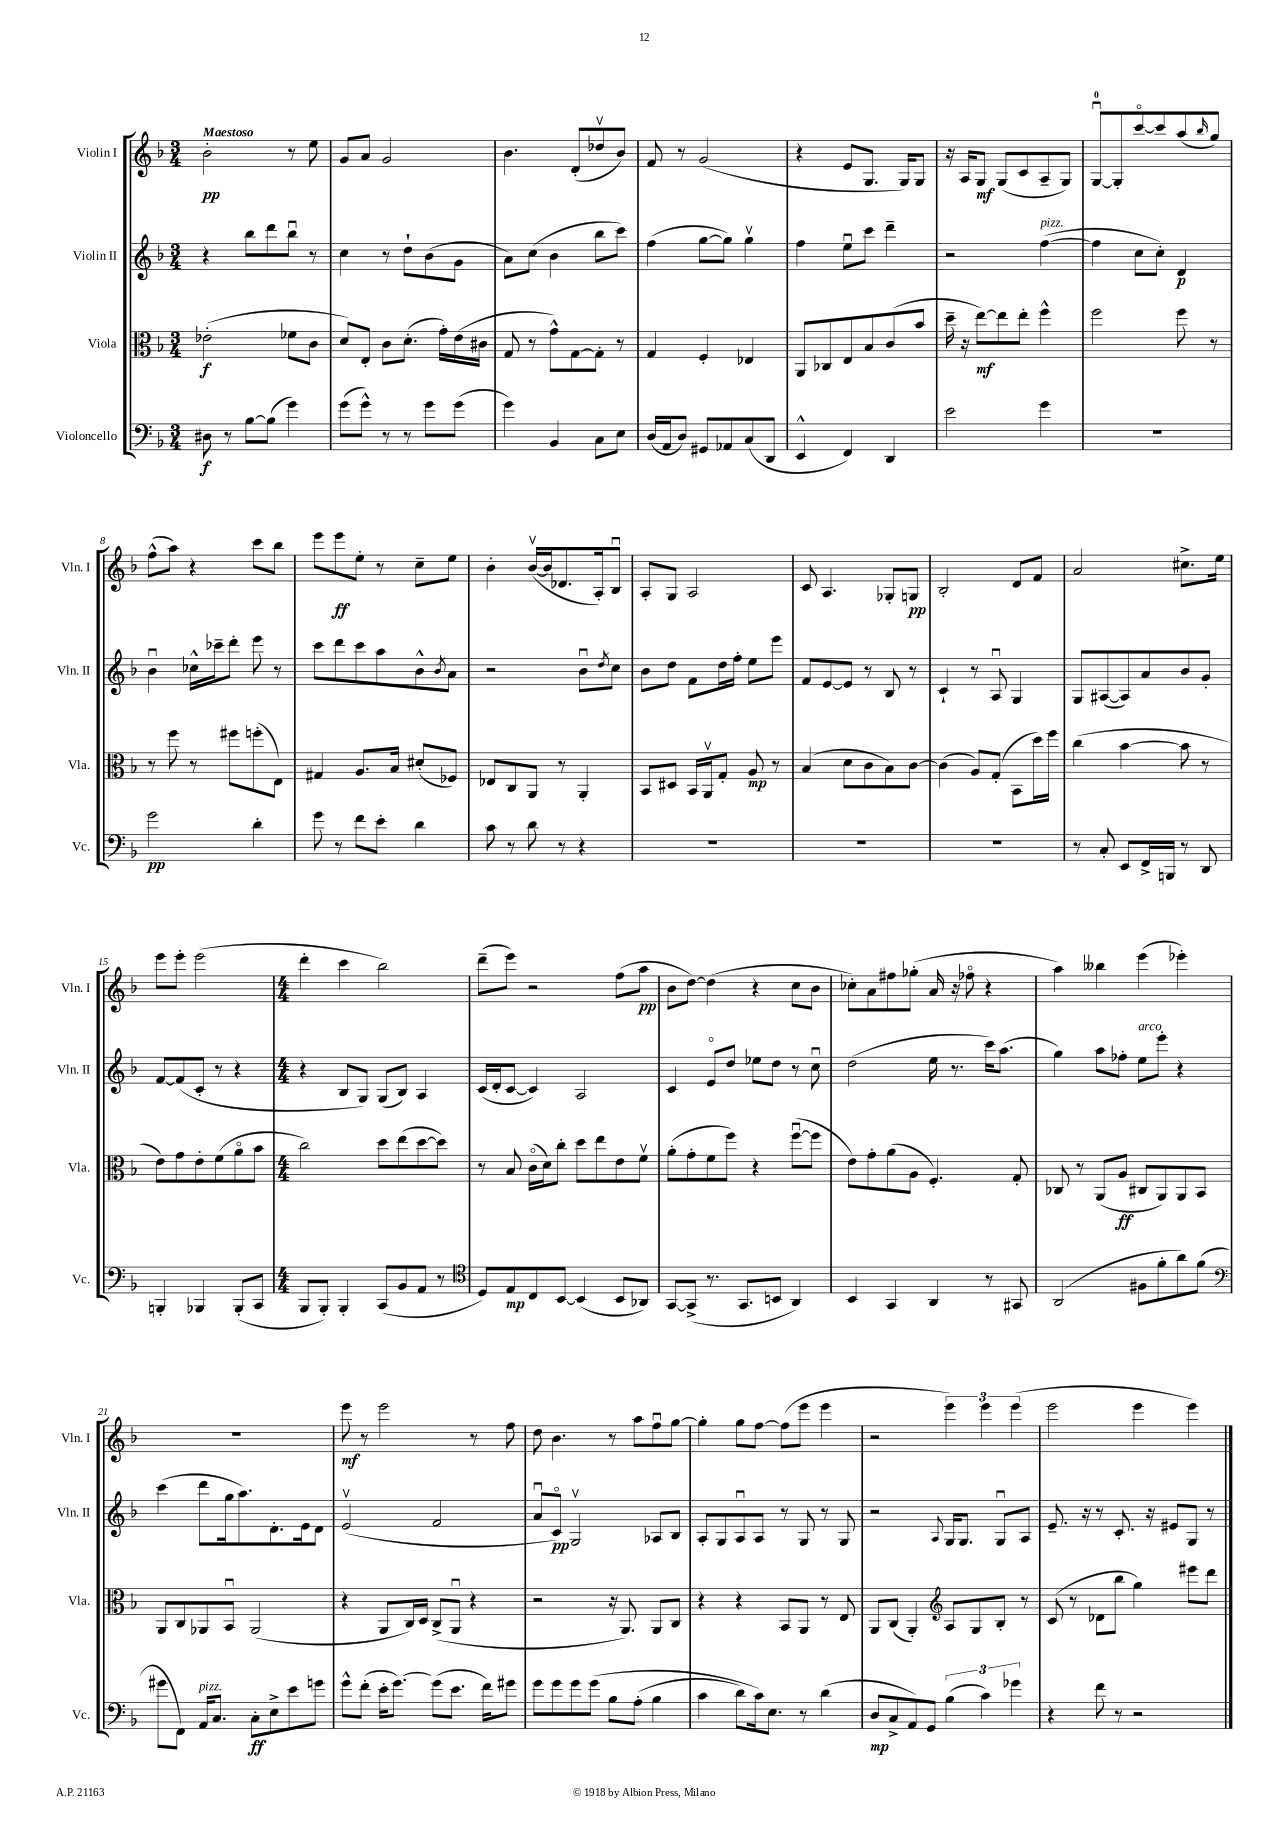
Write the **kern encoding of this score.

**kern	**kern	**kern	**kern
*staff4	*staff3	*staff2	*staff1
*clefF4	*clefC3	*clefG2	*clefG2
*k[b-]	*k[b-]	*k[b-]	*k[b-]
*M3/4	*M3/4	*M3/4	*M3/4
8D#	(2e-'	4r	2b-'
8r	.	.	.
[8B-	.	8bb-	.
(8B-]	.	8ddd	.
4g)	8f-	8bb-u	8r
.	8c	8r	8ee
=	=	=	=
(8g	8d)	4cc	8g
8g^^)	8E'	.	8a
8r	8c	8r	2g
8r	(8.d'	8dd`	.
8g	.	(8b-	.
.	16g')	.	.
(8g	(16e	8g	.
.	16c#	.	.
=	=	=	=
4g)	8G	8a)	4.b-
.	8r	(8cc	.
4BB-	8g^^)	4b-	.
.	[8G	.	(8d'
8C	8G']	8bb-	8dd-v
8E	8r	8ccc)	8b-)
=	=	=	=
(16D	4G	(4ff	8f
16AA	.	.	.
8D)	.	.	8r
8GG#	4F'	[8gg	(2g
8AA-	.	8gg])	.
(8C	4E-	4ggv	.
8DD	.	.	.
=	=	=	=
4EE^^	8AA	4ff	4r
.	8C-	.	.
4FF)	8E	8eeu	8e
.	8B-	8ccc	8.G
4DD	(8c	4ddd~	.
.	.	.	16G)
.	8b-	.	8G
=	=	=	=
2e	16dd~	2r	16r
.	16r	.	16A
.	[8ee)	.	8G
.	8ee]	.	(8G
.	8ee'	.	8c
4g	4ff^^	([4ff	8A~
.	.	.	8G)
=	=	=	=
2.r	2ff	4ff]	[8Gu
.	.	.	8G']
.	.	8cc	[8ccco
.	.	8cc')	8ccc]
.	8ff	4d	(8aa
.	.	.	16qqbb-
.	8r	.	8gg)
=	=	=	=
2g	8r	4b-u	(8ff^^
.	8ff	.	8aa)
.	8r	16cc-^^	4r
.	.	16ccc-~	.
.	8ff#	8ddd'	.
4d'	(8ff'	8eee	8ccc
.	8E)	8r	8bb-
=	=	=	=
8g	4G#	8ccc	8eee
8r	.	8ddd	8eee
8f	8.A	8ccc	8ee'
8e'	.	8aa	8r
.	16B-	.	.
4d	(8d#'	8b-^^	8cc~
.	.	8qb-	.
.	8F-)	8a	8ee
=	=	=	=
8c	8E-	2r	4b-'
8r	8C	.	.
8d	8AA	.	([16b-v
.	.	.	16b-]
8r	8r	.	8.d-
4r	4AA'	8b-u	.
.	.	.	16A')
.	.	8qdd	.
.	.	8cc	8B-u
=	=	=	=
2.r	8BB-	8b-	8A'
.	8D#	8dd	8G
.	16BB-	8f	2A
.	16AAv	.	.
.	8G'	16dd	.
.	.	16ff'	.
.	8A	8ee	.
.	8r	8eee	.
=	=	=	=
2.r	(4B-	8f	8c
.	.	[8e	4.A
.	8d	8e]	.
.	8c	8r	.
.	8B-)	8B-	8G-'
.	[8c	8r	8G
=	=	=	=
2.r	(4c]	4c`	2B-'
.	8A)	8r	.
.	(8G'	8Au	.
.	8BB-	4G	8d
.	16dd)	.	8f
.	16ff	.	.
=	=	=	=
8r	(4cc	8G	2a
8C'	.	([8A#	.
8EE	[4b-	8A#])	.
16FF^	.	8a	.
16BBB	.	.	.
8r	8b-]	8b-	8.cc#^
8DD	8r	8g'	.
.	.	.	16ee
=	=	=	=
4BBB'	8e)	[8f	8eee
.	8g	(8f]	8eee'
4BBB-	8e'	8c'	(2eee
.	(8f	8r	.
(8BBB-'	8ao	4r	.
8CC	8b-	.	.
=	=	=	=
*M4/4	*M4/4	*M4/4	*M4/4
8BBB-	2cc)	4r	4ddd'
8BBB-')	.	.	.
4BBB-'	.	8B-	4ccc
.	.	8G)	.
(8CC	8dd	(8G	2bb-)
8BB-	(8ee	8B-)	.
8AA	[8dd	4A	.
8r	8dd])	.	.
=	=	=	=
*clefC4	*	*	*
8D)	8r	(16c	(8ddd~
.	.	16d'	.
8E	8B-	[8c	8eee)
8C	(16co	4c])	2r
.	16d)	.	.
[8BB-	8cc'	.	.
(4BB-]	8dd	2A	.
.	8ee	.	.
8BB-	8e	.	(8ff
8AA-)	8fv	.	8aa
=	=	=	=
[8GG	(8a'	4c	8b-
(8GG^]	8g'	.	[8dd)
8.r	8f	8eo	(4dd]
.	8ff)	8dd	.
8.GG	.	.	.
.	4r	8ee-	4r
8BB	.	8dd	.
4AA)	([8ffu	8r	8cc
.	8ff]	8ccu	8b-
=	=	=	=
4BB-	8e)	(2dd	8cc-')
.	8g'	.	8a
4GG	(8a	.	8ff#
.	8A	.	(8gg-'
4AA	4.F')	16ee	16a
.	.	8.r	16r
.	.	.	8ff-o
8r	.	16ccc)	4r
.	.	(8.aa	.
8GG#	8G'	.	.
=	=	=	=
(2AA	8C-	4gg)	4aa)
.	8r	.	.
.	(8AA	8aa	4bb--
.	8A	8ff-'	.
8F#	8C#	8ee	(4eee
8f'	8AA)	8eee'	.
8a)	8AA	4r	4eee-')
(8f	8BB-	.	.
=	=	=	=
*clefF4	*	*	*
8g#	8AA	(4ccc	1r
8FF)	8C	.	.
16AA	8AA-	8ddd	.
8.C	.	.	.
.	8BB-u	16gg	.
.	.	8.aa)	.
8C'	(2AA-	.	.
8E^	.	8.d'	.
8e	.	.	.
.	.	16e	.
8g	.	8d	.
=	=	=	=
8g^^	4r	(2ev	8eee
(8f'	.	.	8r
16e'	8AA	.	2eee
[8.g)	.	.	.
.	16C)	.	.
.	16D	.	.
(8g]	(8C^	2f	.
8.e	8AAu	.	.
.	4r	.	8r
16f)	.	.	.
8g#	.	.	8ff
=	=	=	=
8g	2r	8au	8dd
8g	.	8co)	4.b-
8g	.	2Gv	.
&(8g	.	.	.
8B-	16r	.	8r
.	8.AA)	.	.
(8A'	.	.	8aa
4B-	8AA	8A-	8ffu
.	8C	8B-	[8gg
=	=	=	=
4c	4r	8A'	4gg']
.	.	8G	.
8d)	4r	8Au	8gg
16c&)	.	8A	[8ff
8.E	.	.	.
.	8BB-	8r	(8ff]
8r	8AA	8G	8eee
(4d	8r	8r	4eee
.	8E	8G	.
=	=	=	=
8D	8AA	2r	2r
8C^	(8C	.	.
8AA)	4AA')	.	.
8GG	.	.	.
*	*clefG2	*	*
.	.	8qqA	.
(6B-	8A	16G	6eee)
.	.	8.G	.
.	8G	.	.
6c)	.	.	6eee
.	8B-'	8Gu	.
6g-	.	.	(6eee
.	8r	8A	.
=	=	=	=
4r	(8c	8.e~	2eee
.	8r	.	.
.	.	16r	.
8f	8d-	8r	.
8r	8bb-	8.c'	.
2r	4gg)	.	4eee
.	.	16r	.
.	.	8e#	.
.	8eee#	8G	4eee)
.	8ddd	8r	.
==	==	==	==
*-	*-	*-	*-
